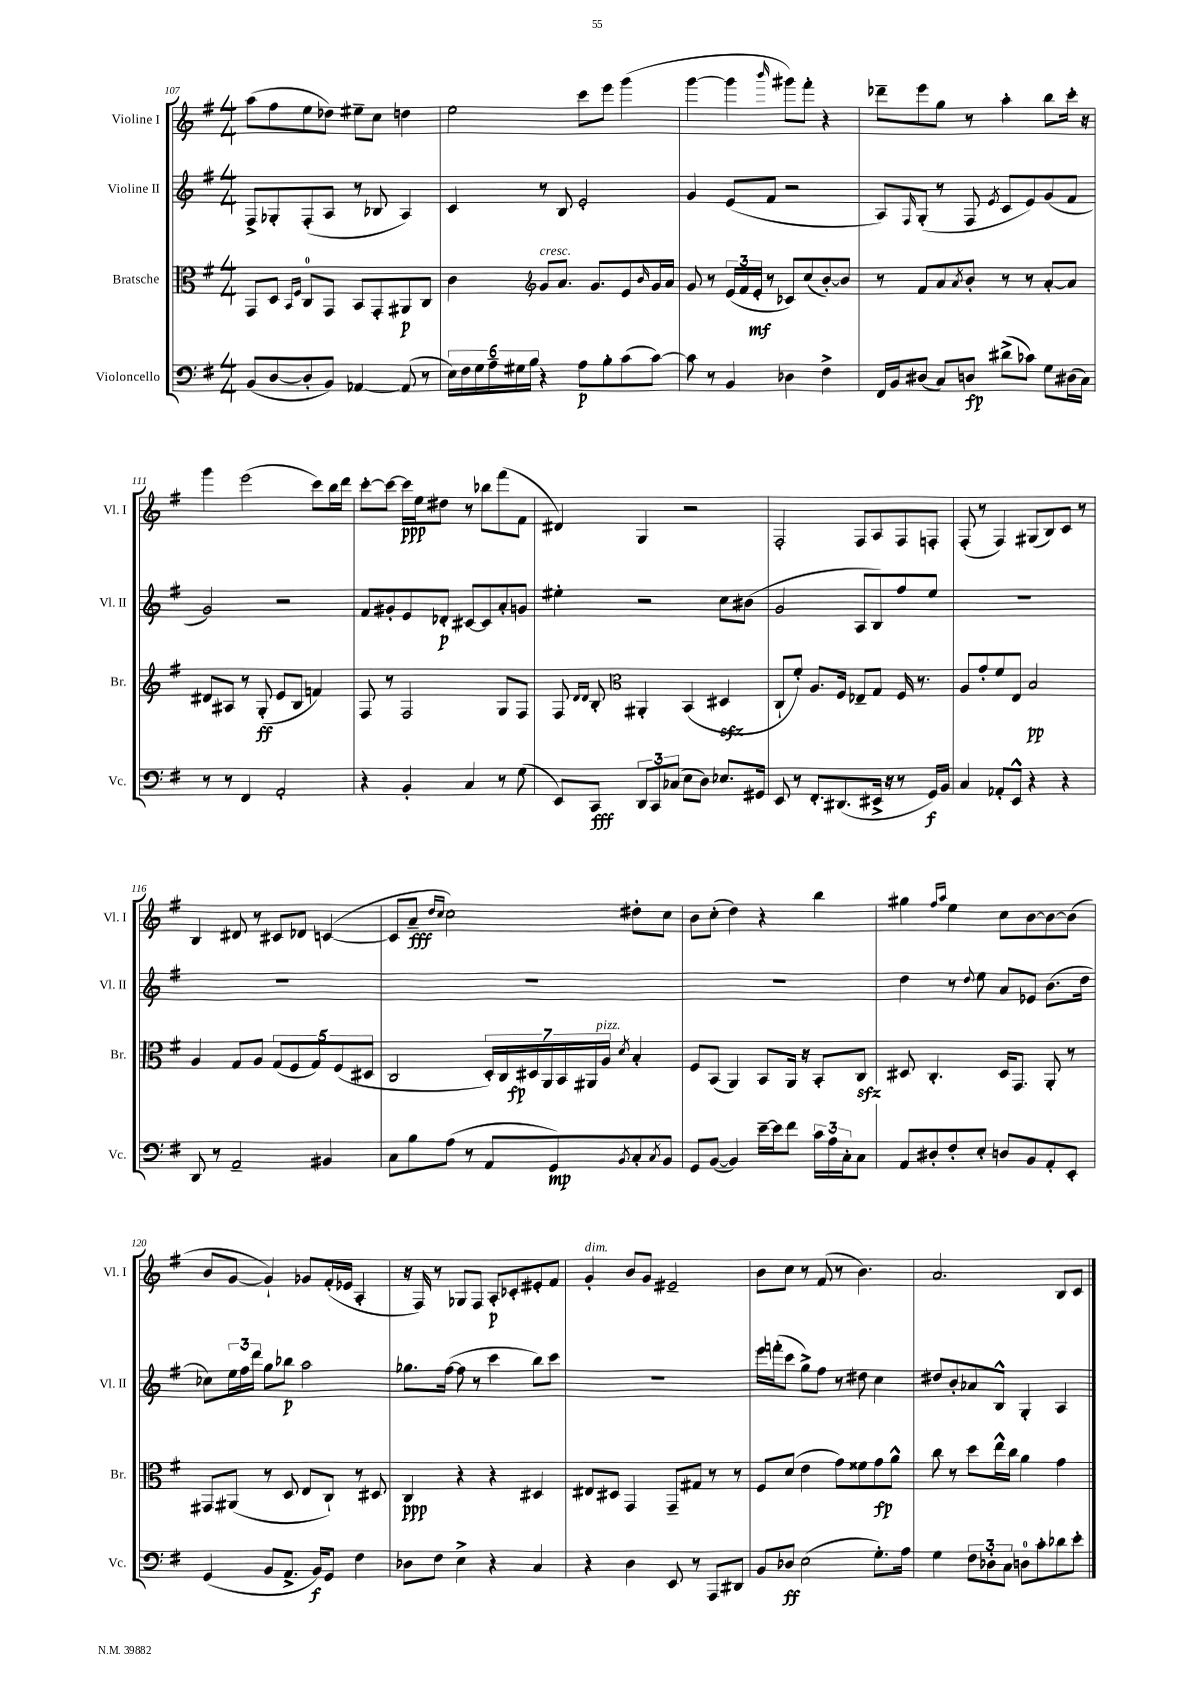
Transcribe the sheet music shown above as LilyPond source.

<<
\new StaffGroup <<
\new Staff = "s0" \with { instrumentName = "Violine I" shortInstrumentName = "Vl. I" } {
    \clef treble \key g \major \numericTimeSignature \time 4/4
    a''8( fis''8 e''8 des''8) eis''8-- c''8 d''4 |
    e''2 c'''8 e'''8 g'''4( |
    g'''4~ g'''4 \grace { b'''16 } gis'''8) fis'''8-. r4 |
    des'''8-- e'''8 g''8 r8 a''4-. b''8 c'''16-. r16 |
    g'''4 e'''2( c'''8) b''16 d'''16 |
    c'''8~-. c'''8~ c'''16\ppp e''16 dis''8 r8 bes''8 fis'''8( fis'8 |
    dis'4) g4 r2 |
    fis2-. fis8 a8 fis8 f8-. |
    fis8-.( r8 fis4) gis8( b8) c'8 r8 |
    b4 dis'8 r8 cis'8 des'8 c'4~( |
    c'8 a'8--\fff \grace { d''16 c''16 } c''2) dis''8-. c''8 |
    b'8 c''8-.( d''4) r4 b''4 |
    gis''4 \grace { fis''16 a''16 } e''4 c''8 b'8~ b'8~ b'8( |
    b'8 g'8~ g'4-!) ges'8 fis'16-.( ees'16 a4-. |
    r16 fis16) r8 ges8 fis8 a8-.\p ces'8-. eis'8-. fis'8 |
    g'4-.^\markup { \italic "dim." } b'8 g'8 eis'2-- |
    b'8 c''8 r8 fis'8( r8 b'4.) |
    a'2. b8 c'8 \bar "|." |
}
\new Staff = "s1" \with { instrumentName = "Violine II" shortInstrumentName = "Vl. II" } {
    \clef treble \key g \major \numericTimeSignature \time 4/4
    fis8-> ges8-. fis8-.( a8 r8 bes8 a4) |
    c'4 r8 b8 e'2-. |
    g'4 e'8( fis'8 r2 |
    a8) \grace { fis16 } g8-.( r8 fis8 \acciaccatura { e'8 } c'8 e'8) g'8( fis'8 |
    g'2) r2 |
    fis'8 gis'8-. e'8 des'8-.\p cis'8~ cis'8 a'8-. g'8 |
    eis''4-. r2 c''8 bis'8( |
    g'2 a8 b8) fis''8 e''8 |
    R1 |
    R1 |
    R1 |
    R1 |
    d''4 r8 \appoggiatura { d''8 } e''8 a'8 ees'8 b'8.( d''16 |
    ces''8) \tuplet 3/2 { e''16 fis''16 d'''16 } g''8 bes''8\p a''2 |
    ges''8. fis''16~( fis''8 r8 c'''4 b''8) c'''8 |
    R1 |
    e'''16 f'''16-.( c'''8 g''8->) fis''8 r8 dis''8 c''4 |
    dis''8 b'8-. aes'8 b8-^ g4-. a4 \bar "|." |
}
\new Staff = "s2" \with { instrumentName = "Bratsche" shortInstrumentName = "Br." } {
    \clef alto \key g \major \numericTimeSignature \time 4/4
    g,8 d8 \grace { b,16 fis16 } c8-0 g,8 b,8 g,8-. ais,8\p c8 |
    c'4 \clef treble g'8^\markup { \italic "cresc." } a'8. g'8. e'8 \grace { b'16 } g'16 a'16 |
    g'8 r8 \tuplet 3/2 { e'16( fis'16 e'16-.\mf } r8 ces'8) c''8( b'8~-.) b'8 |
    r8 fis'8 a'8 \acciaccatura { a'8 } b'8-. r8 r8 a'8~-. a'8 |
    dis'8 ais8 r8 g8-.\ff( e'8 b8 f'4) |
    fis8 r8 fis2 g8 fis8 |
    fis8 \grace { d'16 d'16 } b8-. \clef alto ais,4-. b,4( dis4\sfz |
    c8-! fis'8-.) a8. fis16 ees8-- g8 fis16 r8. |
    a8 g'8-. fis'8 e8 b2\pp |
    a4 g8 a8 \tuplet 5/4 { g8( fis8 g8) fis8( dis8 } |
    c2 \tuplet 7/4 { d16-.) c16 dis16\fp a,16 b,16 ais,16 a16^\markup { \italic "pizz." } } \acciaccatura { d'8 } b4-. |
    fis8 b,8( a,4) b,8 a,16 r16 b,8-. c8\sfz |
    dis8 c4.-. dis16 g,8. a,8-. r8 |
    gis,8 ais,8( r8 d8 e8 c8-!) r8 dis8 |
    c4\ppp r4 r4 dis4 |
    eis8 dis8 g,4 g,8-- gis8 r8 r8 |
    fis8 d'8( e'4 g'8) fisis'8 g'8\fp a'8-^ |
    c''8 r8 d''8 e''16-^ c''16 a'4 g'4 \bar "|." |
}
\new Staff = "s3" \with { instrumentName = "Violoncello" shortInstrumentName = "Vc." } {
    \clef bass \key g \major \numericTimeSignature \time 4/4
    b,8( d8~ d8-. b,8) aes,4~ aes,8( r8 |
    \tuplet 6/4 { e16) fis16 g16 a16-- gis16 b16 } r4 a8\p b8-. c'8( c'8~) |
    c'8 r8 b,4 des4 fis4-> |
    fis,16 b,16 dis8( c8) d8\fp dis'8->( ces'8) g8 dis16( c16) |
    r8 r8 fis,4 a,2-. |
    r4 b,4-. c4 r8 g8( |
    e,8) c,8\fff \tuplet 3/2 { d,8 c,8 ces8( } e8 d8) ees8. gis,16 |
    e,8 r8 fis,8.-. dis,8.( eis,16-> r16 r8 g,16\f) b,16 |
    c4 aes,8-. e,8-^ r4 r4 |
    d,8 r8 a,2-- bis,4 |
    c8 b8 a8( r8 a,8 g,8\mp) \acciaccatura { b,8 } c8-. \acciaccatura { c8 } b,8 |
    g,8 b,8~( b,4) e'16~-- e'16 fis'8 \tuplet 3/2 { c'16 a16 c16-. } c8 |
    a,8 dis8-. fis8-. e8-. d8 b,8 a,8-. e,8-. |
    g,4( b,8 a,8.-> b,16\f) g,8 fis4 |
    des8 fis8 e4-> r4 c4 |
    r4 d4 e,8 r8 a,,8 dis,8 |
    b,8 des8\ff e2( g8.-.) a16 |
    g4 \tuplet 3/2 { fis8 des8-. c8 } d8-0 c'8-. des'8 e'8-. \bar "|." |
}
>>
>>
\layout { \context { \Score currentBarNumber = #107 } }
